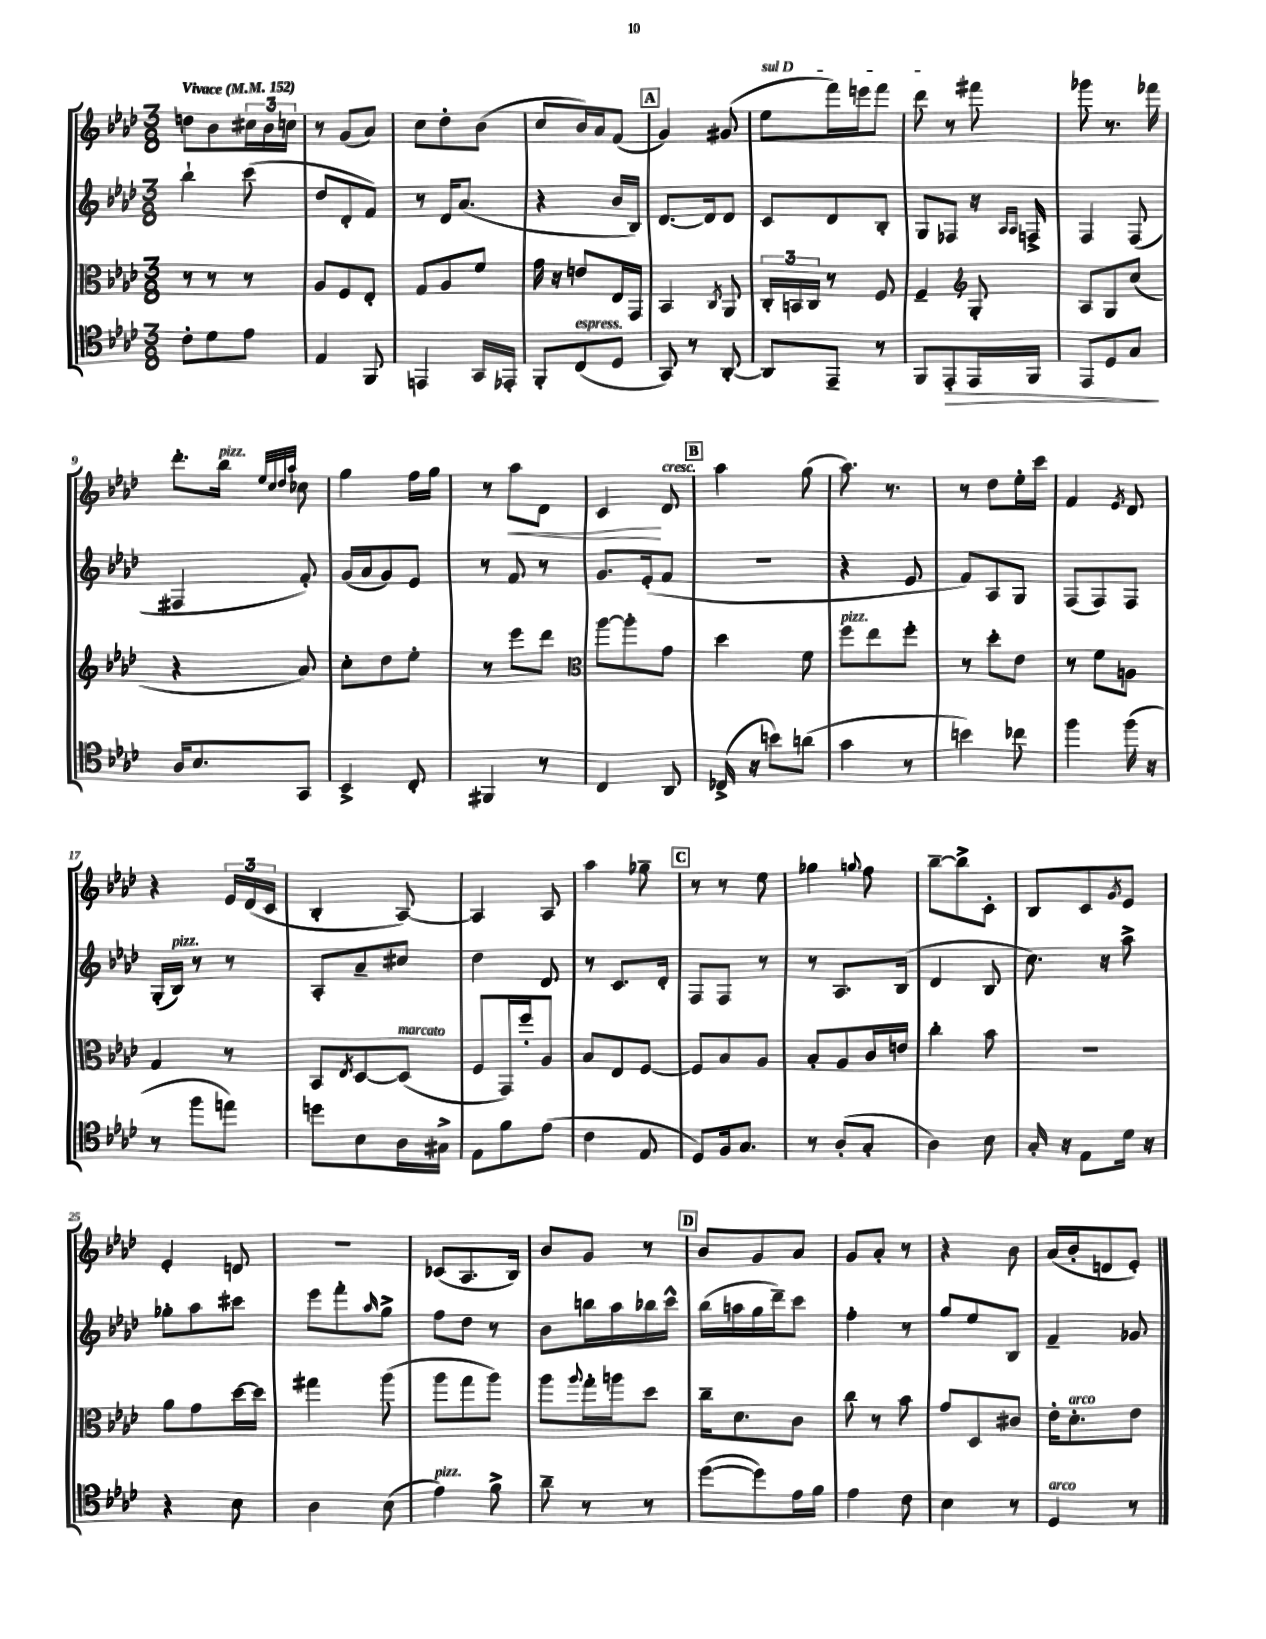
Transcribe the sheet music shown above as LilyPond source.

<<
\new StaffGroup <<
\new Staff = "s0" {
    \clef treble \key aes \major \numericTimeSignature \time 3/8 \tempo "Vivace" 4 = 152
    d''8 bes'8 \tuplet 3/2 { cis''16 bes'16 c''16 } |
    r8 g'8( aes'8) |
    c''8 des''8-. bes'8( |
    c''8 bes'16) aes'16 f'8( |
    \mark \markup { \box "A" } g'4) gis'8( |
    \once \override TextSpanner.bound-details.left.text = \markup { \italic "sul D" } ees''8\startTextSpan f'''16) e'''16 f'''8 |
    des'''8\stopTextSpan r8 fis'''8 |
    ges'''8 r8. fes'''16 |
    des'''8.-. bes''16^\markup { \italic "pizz." } \grace { ees''32 c''32 des''32 aes''32 } ces''8 |
    g''4 f''16 g''16 |
    r8 aes''8\< des'8 |
    c'4\! des'8^\markup { \italic "cresc." } |
    \mark \markup { \box "B" } aes''4 g''8( |
    aes''8.) r8. |
    r8 des''8 ees''16-. c'''16 |
    f'4 \acciaccatura { ees'8 } des'8 |
    r4 \tuplet 3/2 { ees'16 des'16( c'16 } |
    bes4-. aes8~) |
    aes4 aes8 |
    aes''4 ges''8-- |
    \mark \markup { \box "C" } r8 r8 ees''8 |
    ges''4 \appoggiatura { g''8 } f''8 |
    bes''8~-- bes''8-> c'8-. |
    bes8 c'8 \acciaccatura { g'8 } ees'8 |
    ees'4-. d'8 |
    r4. |
    ces'8( aes8. bes16) |
    bes'8 g'8 r8 |
    \mark \markup { \box "D" } bes'8 g'8 aes'8 |
    g'8 aes'8-. r8 |
    r4 bes'8 |
    aes'16( bes'16-. d'8 ees'8-.) \bar "|." |
}
\new Staff = "s1" {
    \clef treble \key aes \major \numericTimeSignature \time 3/8
    bes''4-! c'''8( |
    des''8 des'8-. f'8) |
    r8 des'16 aes'8.( |
    r4 bes'16 bes16) |
    \mark \markup { \box "A" } des'8.~ des'16 des'8 |
    c'8 des'8 bes8-. |
    g8 fes8 r16 \grace { aes16 aes16 } f16-> |
    f4 f8( |
    fis4 f'8-.) |
    g'16( aes'16 g'8) ees'8 |
    r8 f'8 r8 |
    g'8. ees'16-.( f'8 |
    \mark \markup { \box "B" } R4. |
    r4 ees'8 |
    f'8) aes8 g8 |
    f8( f8) f8 |
    g16-.( bes16^\markup { \italic "pizz." }) r8 r8 |
    aes8-. aes'8-- cis''8 |
    des''4 des'8 |
    r8 c'8. des'16-. |
    \mark \markup { \box "C" } f8 f8 r8 |
    r8 aes8. bes16( |
    des'4 bes8 |
    c''8.) r16 aes''8-> |
    ges''8-. aes''8 cis'''8 |
    ees'''8 f'''8-. \grace { aes''16 } g''8-> |
    f''8 des''8 r8 |
    bes'8 b''16 aes''16 bes''16 c'''16-^ |
    \mark \markup { \box "D" } bes''16( a''16 g''16 des'''16--) c'''8 |
    f''4-. r8 |
    g''8 ees''8 bes8 |
    f'4-- ges'8 \bar "|." |
}
\new Staff = "s2" {
    \clef alto \key aes \major \numericTimeSignature \time 3/8
    r8 r8 r8 |
    aes8 f8 ees8-. |
    g8 aes8 f'8 |
    g'16 r16 e'8 ees16 g,16 |
    \mark \markup { \box "A" } bes,4 \acciaccatura { c8 } aes,8 |
    \tuplet 3/2 { c16-. b,16 c16 } r8 f8 |
    f4-- \clef treble g8-. |
    aes8 g8 c''8( |
    r4 aes'8) |
    c''8-. des''8 ees''8-. |
    r8 ees'''8 des'''8 |
    \clef alto aes''8~ aes''8-. g'8 |
    \mark \markup { \box "B" } des''4 f'8 |
    f''8^\markup { \italic "pizz." } ees''8 f''8-. |
    r8 des''8-. ees'8 |
    r8 f'8 a8 |
    g4 r8 |
    bes,8 \acciaccatura { ees8 } des8~ des8^\markup { \italic "marcato" }( |
    f8 g,16) f''16-. aes8 |
    bes8 ees8 f8~ |
    \mark \markup { \box "C" } f8 bes8 aes8 |
    bes8-. aes8 c'16 e'16 |
    c''4-. bes'8 |
    R4. |
    aes'8 g'8 des''16~ des''16 |
    gis''4 aes''8( |
    aes''8 g''8 aes''8) |
    aes''8 \appoggiatura { aes''8 } g''16-. a''16 des''8 |
    \mark \markup { \box "D" } c''16-- des'8. c'8 |
    c''8 r8 bes'8 |
    g'8 des8 cis'8 |
    ees'16-. des'8.-.^\markup { \italic "arco" } ees'8 \bar "|." |
}
\new Staff = "s3" {
    \clef tenor \key aes \major \numericTimeSignature \time 3/8
    c'8-. des'8 ees'8 |
    ees4 f,8 |
    e,4 g,16 ees,16-. |
    f,8-. c8^\markup { \italic "espress." }( des8 |
    \mark \markup { \box "A" } g,8) r8 aes,8~-. |
    aes,8 ees,8-- r8 |
    f,8 ees,8-.\> ees,16 f,16 |
    ees,8 des8 g8\! |
    aes16 bes8. g,8 |
    bes,4-> c8-. |
    fis,4 r8 |
    c4 aes,8 |
    \mark \markup { \box "B" } ces16->( r16 b'8) a'8( |
    g'4 r8 |
    b'4) ces''8 |
    f''4 f''16( r16 |
    r8 f''8 e''8) |
    d''8 bes8 aes16 gis16-> |
    ees8 f'8 ees'8( |
    c'4 ees8 |
    \mark \markup { \box "C" } des8) f16 g8. |
    r8 aes8-.( g8-. |
    aes4) bes8 |
    g16-. r16 ees8 des'16 r16 |
    r4 bes8 |
    aes4 bes8( |
    ees'4^\markup { \italic "pizz." }) f'8-> |
    aes'8-- r8 r8 |
    \mark \markup { \box "D" } des''8~( des''8) ees'16 f'16 |
    ees'4 c'8 |
    bes4 r8 |
    des4^\markup { \italic "arco" } r8 \bar "|." |
}
>>
>>
